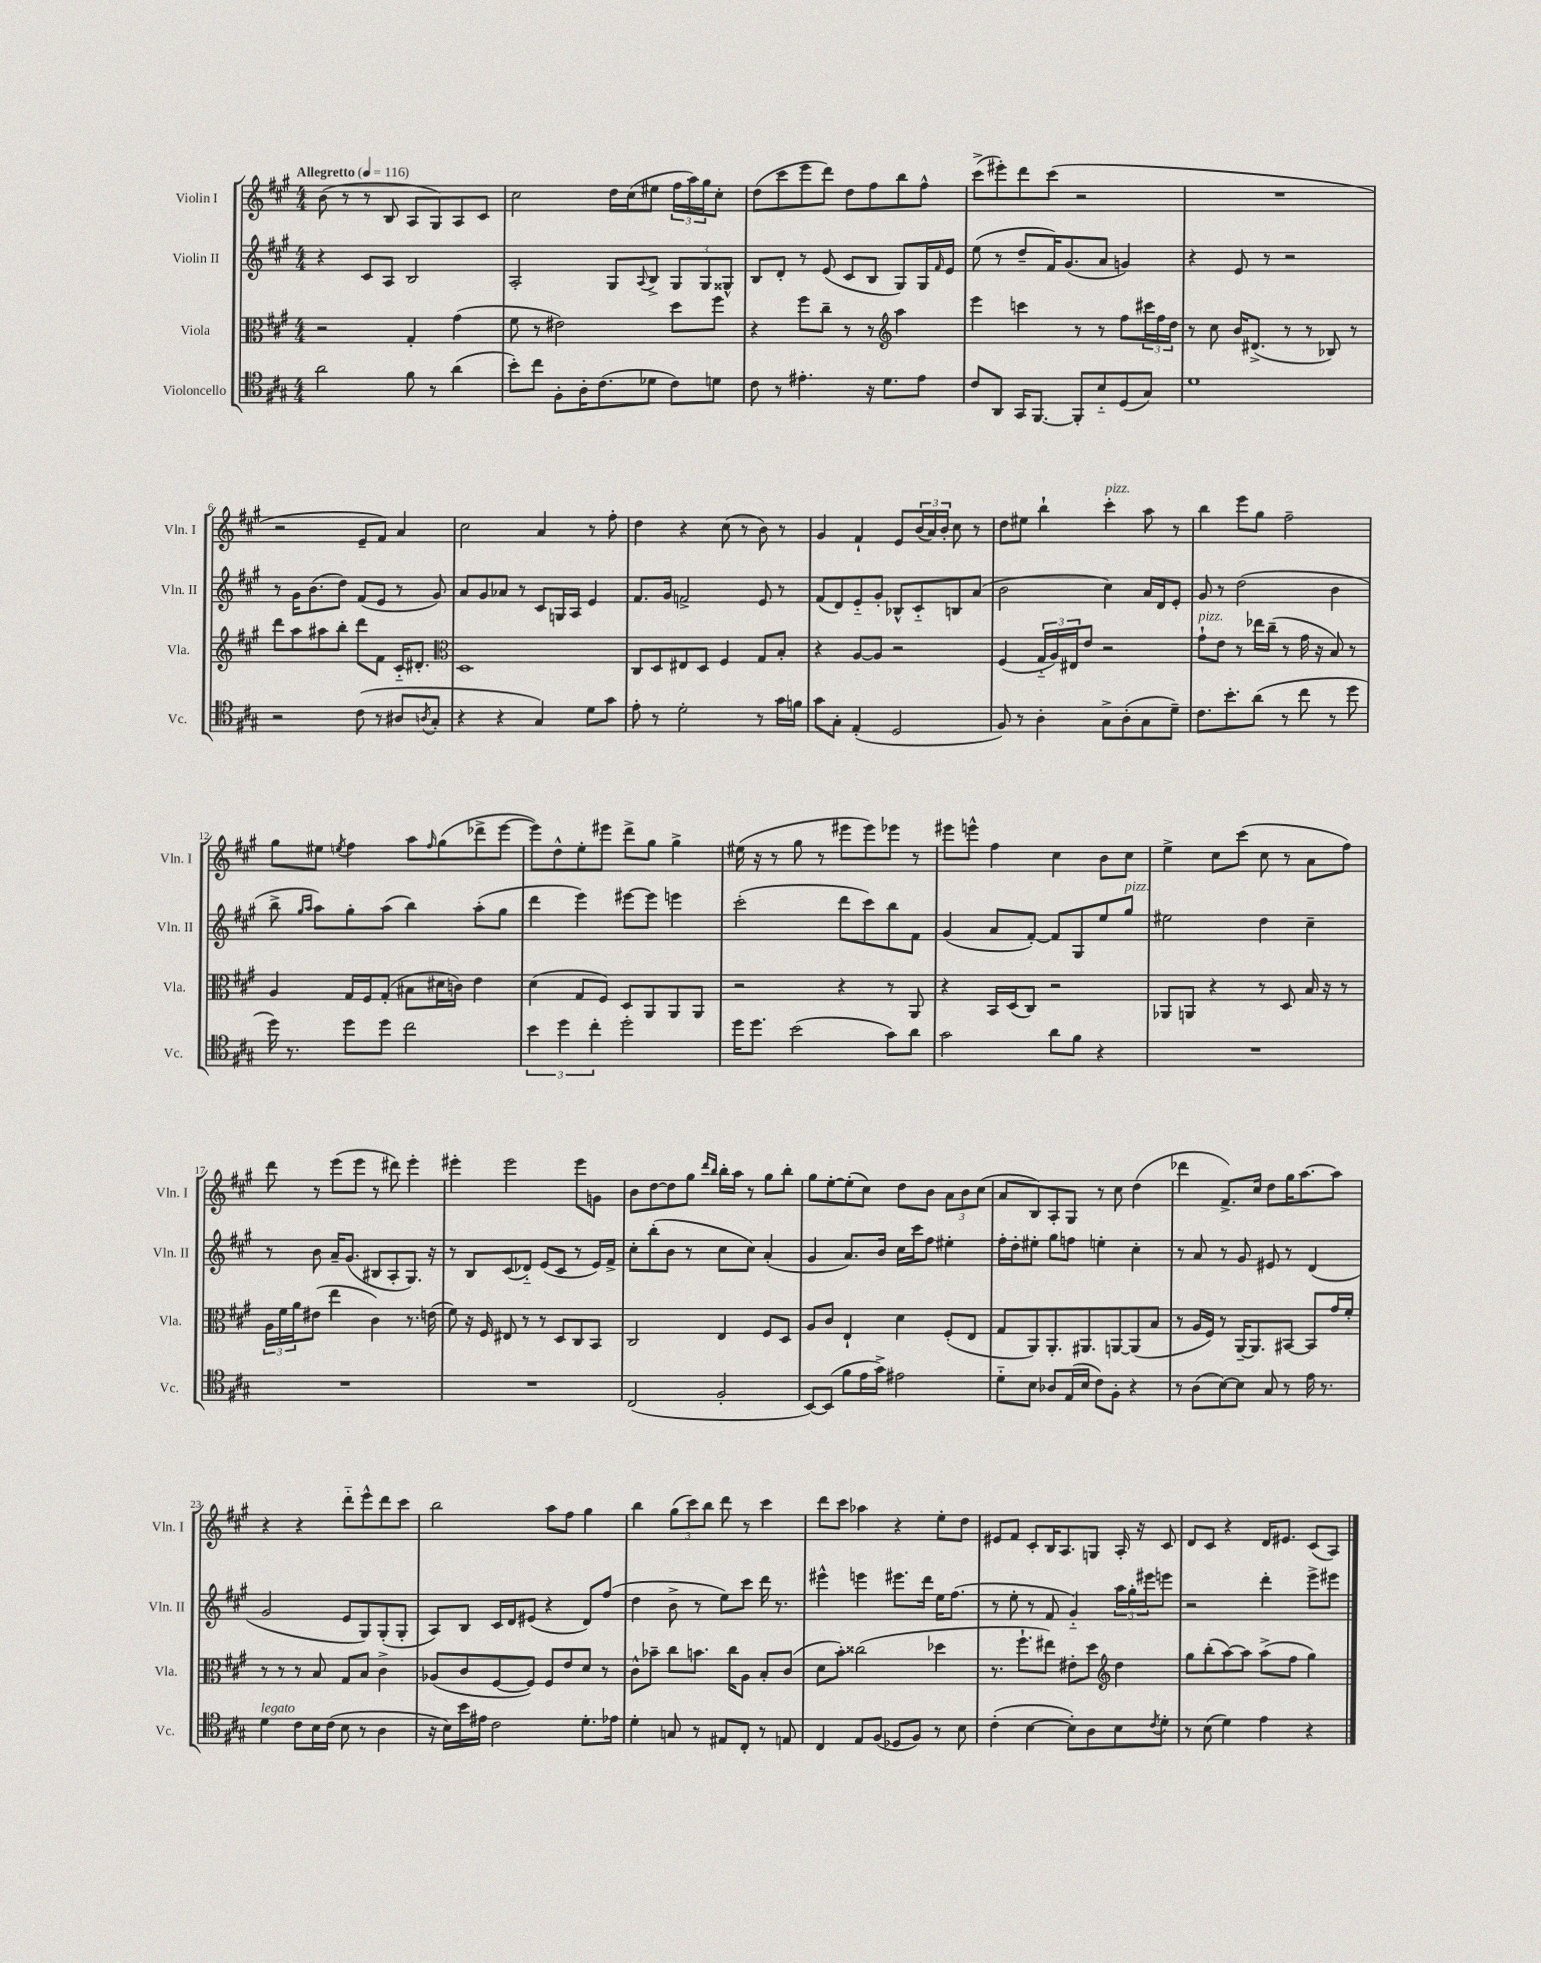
<<
\new StaffGroup <<
\new Staff = "s0" \with { instrumentName = "Violin I" shortInstrumentName = "Vln. I" } {
    \clef treble \key a \major \numericTimeSignature \time 4/4 \tempo "Allegretto" 4 = 116
    b'8( r8 r8 b8 a8 gis8) a8 cis'8 |
    cis''2 d''16 cis''16( eis''8 \tuplet 3/2 { fis''16 a''16) gis''16 } cis''8-. |
    d''8( cis'''8 e'''8 d'''8) d''8 fis''8 b''8 fis''8-^ |
    cis'''8->( eis'''8-.) d'''8 cis'''8( r2 |
    R1 |
    r2 e'8-- fis'8) a'4 |
    cis''2 a'4 r8 fis''8-. |
    d''4 r4 cis''8( r8 b'8) r8 |
    gis'4 fis'4-! e'8 \tuplet 3/2 { b'16( a'16) b'16-. } cis''8 r8 |
    d''8 eis''8 b''4-! cis'''4-.^\markup { \italic "pizz." } a''8 r8 |
    b''4 e'''8 gis''8 fis''2-- |
    gis''8 eis''8 \acciaccatura { e''8 } fis''4 a''8 \grace { fis''16 } gis''8( des'''8-> e'''8~ |
    e'''8) d''8-^ e''8-. eis'''8 d'''8-> gis''8 gis''4-> |
    eis''16( r16 r8 gis''8 r8 eis'''8 eis'''8) ees'''8 r8 |
    eis'''8 e'''8-^ fis''4 cis''4 b'8 cis''8 |
    e''4-> cis''8 cis'''8( cis''8 r8 a'8 fis''8) |
    d'''8 r8 e'''8( e'''8 r8 dis'''8) e'''4-. |
    eis'''4-. eis'''2 eis'''8 g'8 |
    b'8 d''8~ d''8 gis''8 \grace { d'''16 b''16 } b''16-. a''16 r8 gis''8 b''8-. |
    gis''8 e''8~-. e''8-.( cis''8) d''8 b'8 \tuplet 3/2 { a'8 b'8 cis''8( } |
    a'8 b8) a8-. gis8 r8 cis''8 d''4( |
    des'''4 fis'8.->) cis''16 d''8 gis''16 a''8.~ a''8 |
    r4 r4 d'''8-_ e'''8-^ d'''8 cis'''8 |
    b''2 a''8 fis''8 gis''4 |
    b''4 \tuplet 3/2 { gis''8( cis'''8) b''8 } d'''8 r8 cis'''4 |
    d'''8 cis'''8 aes''4 r4 e''8-. d''8 |
    eis'8 fis'8 cis'8-. b16 a8. g8 a16-. r16 cis'8 |
    d'8 cis'8 r4 d'16 eis'8. cis'8( a8) \bar "|." |
}
\new Staff = "s1" \with { instrumentName = "Violin II" shortInstrumentName = "Vln. II" } {
    \clef treble \key a \major \numericTimeSignature \time 4/4
    r4 cis'8 a8 b2 |
    a2-. gis8 \appoggiatura { a8 } b8-> \tuplet 3/2 { gis8 gis8 gisis8-^ } |
    b8 d'8-. r8 e'8( cis'8 b8 gis8) gis16 \grace { fis'16 } e'16 |
    e''8( r8 d''8-- fis'16) gis'8.( a'8 g'4) |
    r4 e'8 r8 r2 |
    r8 gis'16 b'8.( d''8) fis'8( e'8 r8 gis'8) |
    a'8 gis'8 aes'8 r8 cis'8 g16 a16 e'4 |
    fis'8. gis'16 f'2-> e'8 r8 |
    fis'8( d'8) e'8-_ gis'8-. bes8-^ cis'8-_ b8 a'8( |
    b'2 cis''4) a'16 d'16 e'8-. |
    gis'8 r8 d''2( b'4 |
    b''8-> \grace { gis''16 a''16 } a''8) gis''8-. a''8( b''4) a''8-.( gis''8 |
    d'''4 e'''4) eis'''8~ eis'''8 e'''4 |
    cis'''2-.( d'''8 cis'''8) b''8 fis'8 |
    gis'4( a'8 fis'8~-.) fis'8 gis8 e''8 gis''8^\markup { \italic "pizz." } |
    eis''2 d''4 cis''4-- |
    r8 b'8 a'16-- gis'8.( bis8 a8-. gis8.) r16 |
    r8 b8 cis'8( des'8-_) e'8( cis'8 r8 e'16) fis'16-> |
    cis''8-. b''8-.( b'8 r8 cis''8 cis''8) a'4-.( |
    gis'4 a'8.) b'16 cis''16 cis'''16 fis''8 eis''4-. |
    fis''16-. d''16-. eis''8-. gis''8 f''8 e''4-. cis''4-. |
    r8 a'8 r8 gis'8 eis'8 r8 d'4( |
    gis'2 e'8 gis8) gis8-.( gis8-. |
    a8) b8 cis'16 d'16 eis'8( r4 d'8) fis''8( |
    d''4 b'8-> r8 e''8) cis'''8 d'''16 r8. |
    eis'''4-^ e'''4 eis'''8. d'''16 e''16 fis''8.( |
    r8 e''8-. r8 fis'8 gis'4-_) \tuplet 3/2 { a''16 gis''16-. eis'''16 } e'''8 |
    r2 d'''4-. e'''8-> eis'''8 \bar "|." |
}
\new Staff = "s2" \with { instrumentName = "Viola" shortInstrumentName = "Vla." } {
    \clef alto \key a \major \numericTimeSignature \time 4/4
    r2 gis4-. gis'4( |
    fis'8 r8 eis'2) d''8 fis''8 |
    r4 fis''8 cis''8-- r8 r8 \clef treble a''4 |
    e'''4 c'''4 r8 r8 fis''8 \tuplet 3/2 { cis'''16 fis''16 d''16 } |
    r8 cis''8 b'16 dis'8.->( r8 r8 bes8) r8 |
    d'''8 a''8 ais''8 b''8-. d'''8 fis'8 cis'16-_ dis'8.-. |
    \clef alto d1 |
    cis8 d8 eis8 d8 fis4 gis8 b8-. |
    r4 a8~ a8 r2 |
    fis4( \tuplet 3/2 { gis16-_ a16) eis16 } e'8 r2 |
    gis'8-!^\markup { \italic "pizz." } e'8 r8 ees''16 cis''16--( r8 gis'16 r16 b8) r8 |
    a4 gis16 fis16 gis8-.( bis8 dis'16 c'16) e'4 |
    d'4( gis8 fis8) d8 a,8 a,8 a,8 |
    r2 r4 r8 a,8 |
    r4 b,16 d16( cis8) r2 |
    aes,8 a,8 r4 r8 d8 b16 r16 r8 |
    \tuplet 3/2 { a16 fis'16 a'16 } eis'8( e''4 cis'4) r8. e'16( |
    fis'8) r16 fis16 eis8 r8 r8 d8 cis8 b,8 |
    cis2 e4 fis8 d8 |
    a8 cis'8 e4-! d'4 fis8-.( e8 |
    gis8 a,8) a,8.-. ais,8. a,8~ a,8( b8 |
    r8 a16 fis16) r8 a,16~-- a,8. bis,8~ bis,8 gis'16 fis'16-. |
    r8 r8 r8 b8 gis8 b8 cis'4-> |
    aes8( cis'8 fis8~ fis8) fis8 e'8 d'8 r8 |
    cis'8-^ bes'8-- cis''8 b'8. cis''16 a8 b8-. cis'8( |
    d'8 b'8-.) cisis''2( des''4 |
    r8. fis''8.-! eis''8) eis'8-. d''8 \clef treble d''4 |
    gis''8 b''8-.( a''8~) a''8 a''8->( fis''8 gis''4) \bar "|." |
}
\new Staff = "s3" \with { instrumentName = "Violoncello" shortInstrumentName = "Vc." } {
    \clef tenor \key a \major \numericTimeSignature \time 4/4
    a'2 fis'8 r8 a'4( |
    b'8-.) cis''8 fis8-. a16-. cis'8.( des'8 cis'8) d'8 |
    cis'8 r8 eis'4.-. r16 d'8. eis'8 |
    cis'8 a,8 gis,16 fis,8.~ fis,8-. b8-_ d8( gis8) |
    d'1 |
    r2 cis'8( r8 ais8 \acciaccatura { a8 } gis8-. |
    r4 r4 gis4) d'8 gis'8 |
    e'8-. r8 d'2-. r8 gis'16 f'16 |
    gis'8 gis8-. e4-.( d2 |
    fis8) r8 a4-. gis8-> a8-.( gis8 d'8--) |
    cis'8. b'8.-. a'8( r8 cis''8 r8 d''8 |
    d''16) r8. d''8 d''8 cis''2 |
    \tuplet 3/2 { b'4 d''4 cis''4-. } d''2-. |
    d''16 d''8. b'2( gis'8) a'8 |
    gis'2 a'8 fis'8 r4 |
    R1 |
    R1 |
    R1 |
    cis2( fis2-. |
    b,8~) b,8( fis'8 e'16 gis'16->) eis'2 |
    d'8-_ b8 aes8 e16( b16 cis'8) fis8-. r4 |
    r8 a8( b8~) b8 gis8 r8 e'16 r8. |
    d'4^\markup { \italic "legato" } cis'8 b16 cis'16( b8 r8 a4 |
    r16 b16) b'16 eis'16 cis'2 d'8.-. ees'16 |
    d'4-. g8 r8 eis8 cis8-. r8 e8 |
    cis4 e8 fis8( des8 fis8) r8 b8 |
    cis'4-.( b4~ b8-.) a8 b8 \acciaccatura { cis'8 } d'8-. |
    r8 b8( d'4) e'4 r4 \bar "|." |
}
>>
>>
